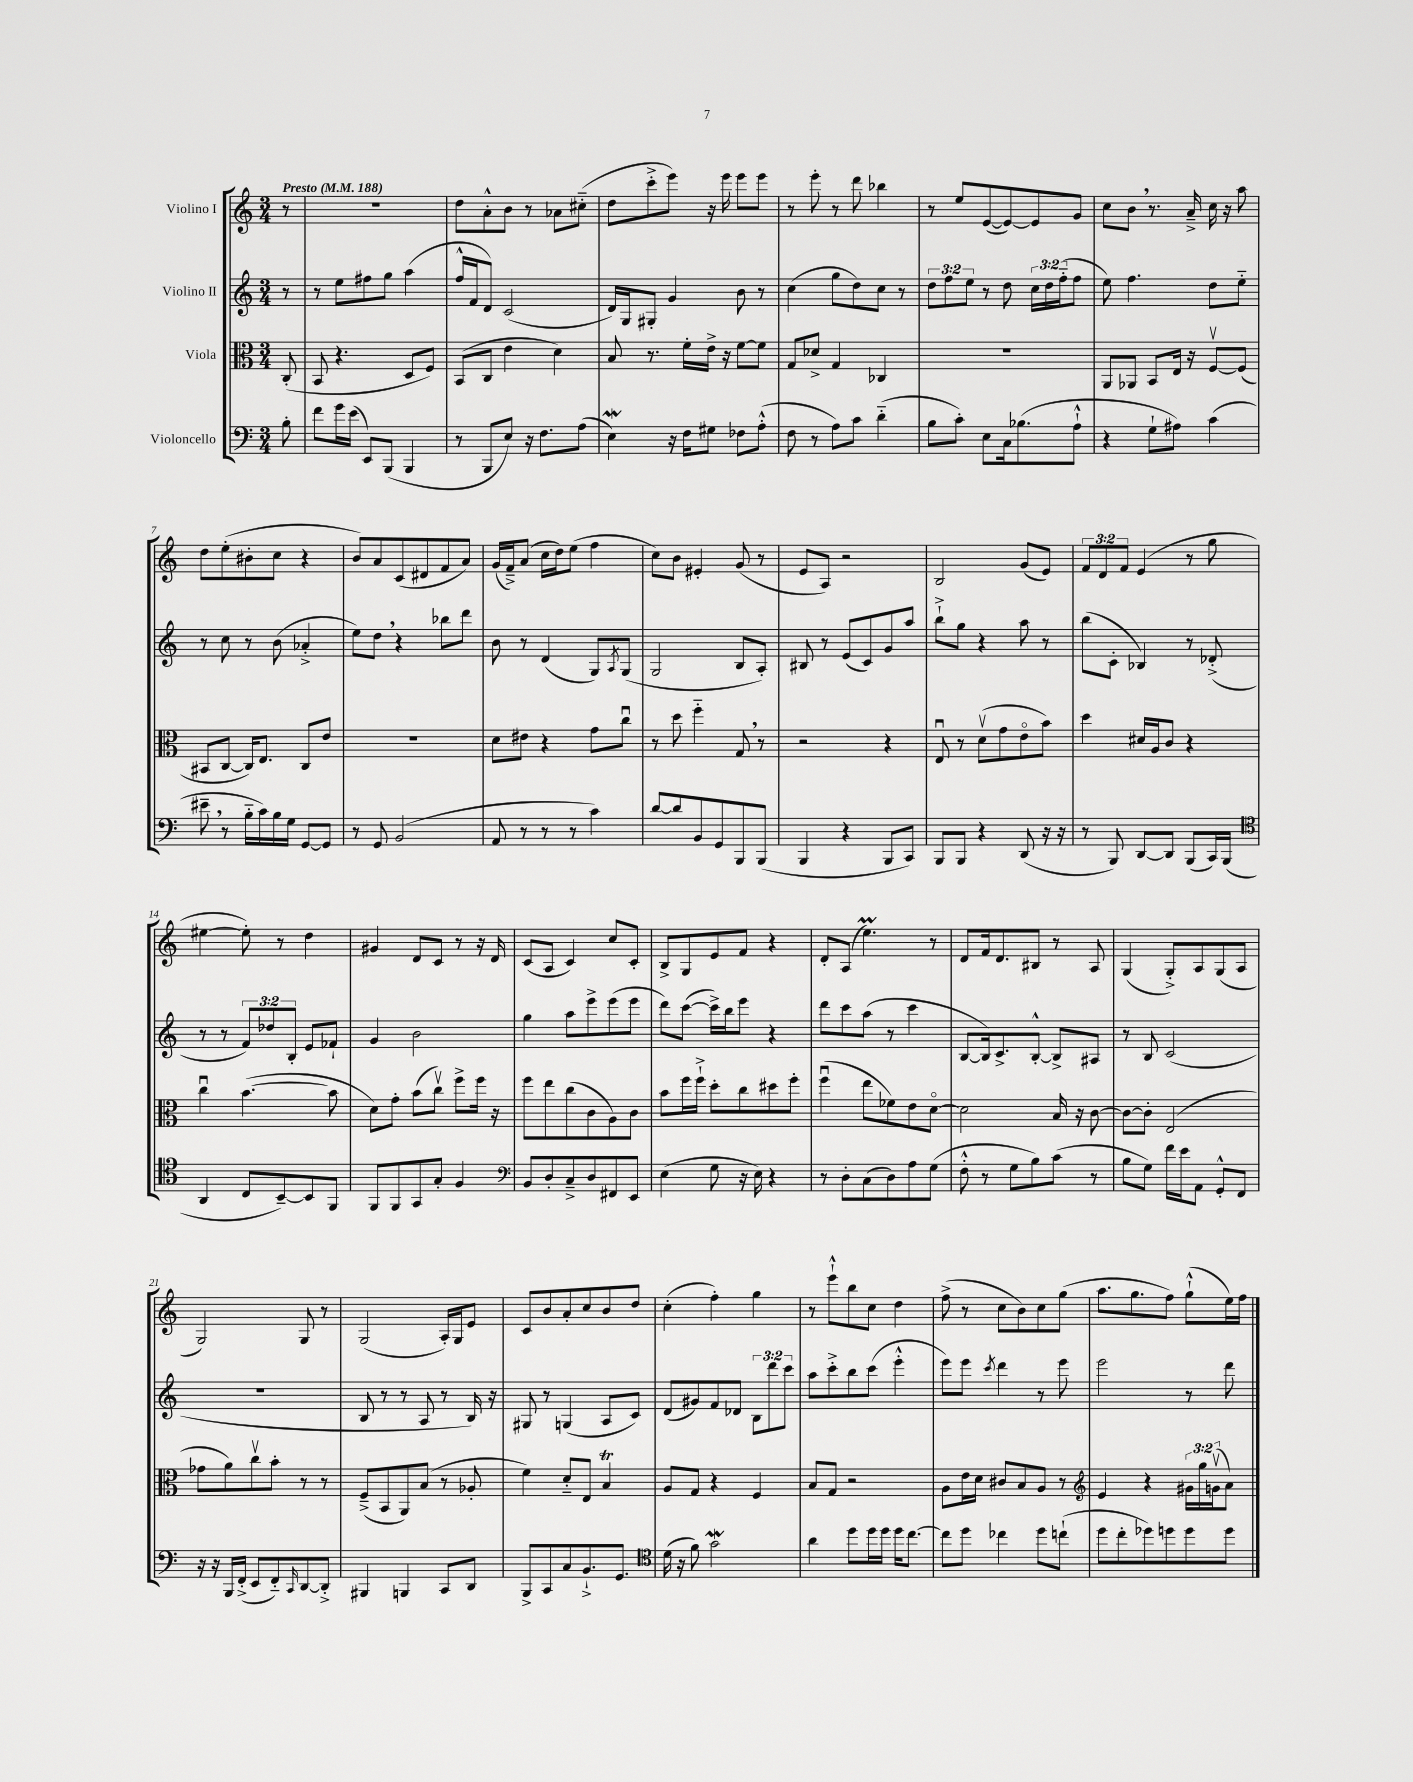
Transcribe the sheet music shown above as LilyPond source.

<<
\new StaffGroup <<
\new Staff = "s0" \with { instrumentName = "Violino I" } {
    \clef treble \key c \major \numericTimeSignature \time 3/4 \override Staff.TupletNumber.text = #tuplet-number::calc-fraction-text \partial 8 \tempo "Presto" 4 = 188
    r8 |
    R2. |
    d''8 a'8-.-^ b'8 r8 aes'8 cis''8-_( |
    d''8 c'''8-.-> e'''8) r16 e'''16 e'''8 e'''8 |
    r8 e'''8-. r8 d'''8 bes''4 |
    r8 e''8 e'8~( e'8~) e'8 g'8 |
    c''8 b'8 \breathe r8. a'16---> c''16 r16 a''8 |
    d''8 e''8-.( bis'8-. c''8 r4 |
    b'8) a'8 c'8( dis'8 f'8 a'8) |
    g'16( f'16--->) a'8( c''16 d''16) e''8( f''4 |
    c''8) b'8 eis'4-. g'8( r8 |
    e'8 a8) r2 |
    b2 g'8( e'8) |
    \tuplet 3/2 { f'8 d'8 f'8 } e'4( r8 g''8 |
    eis''4~ eis''8-.) r8 d''4 |
    gis'4 d'8 c'8 r8 r16 d'16 |
    c'8( a8 c'4) c''8 c'8-. |
    b8-> g8 e'8 f'8 r4 |
    d'8-. a8( e''4.\prall) r8 |
    d'8 f'16 d'8. bis8 r8 a8 |
    g4( g8-.->) a8 g8( a8 |
    g2) g8 r8 |
    g2( a16-.) g16 e'8 |
    c'8 b'8 a'8-. c''8 b'8 d''8 |
    c''4-.( f''4-.) g''4 |
    r8 e'''8-!-^ b''8 c''8 d''4 |
    f''8->( r8 c''8 b'8) c''8 g''8( |
    a''8. g''8. f''8) g''8-!-^( e''16) f''16 \bar "|." |
}
\new Staff = "s1" \with { instrumentName = "Violino II" } {
    \clef treble \key c \major \numericTimeSignature \time 3/4 \override Staff.TupletNumber.text = #tuplet-number::calc-fraction-text \partial 8
    r8 |
    r8 e''8 fis''8 g''8 a''4( |
    f''16-^ f'16 d'8) c'2( |
    d'16) g16 gis8-. g'4 b'8 r8 |
    c''4( g''8 d''8) c''8 r8 |
    \tuplet 3/2 { d''8 f''8 e''8 } r8 d''8 \tuplet 3/2 { c''16 d''16 f''16-_( } f''8 |
    e''8) f''4. d''8 e''8-_ |
    r8 c''8 r8 b'8( aes'4-.-> |
    e''8) d''8 \breathe r4 bes''8 d'''8 |
    b'8 r8 d'4( g8) \acciaccatura { a8 } g8( |
    g2 b8 a8-.) |
    bis8 r8 e'8( c'8) g'8 a''8 |
    b''8-!-> g''8 r4 a''8 r8 |
    b''8( c'8-. bes4) r8 des'8-.->( |
    r8 r8 \tuplet 3/2 { f'8) des''8 b8-. } e'8 fes'8-! |
    g'4 b'2 |
    g''4 a''8 e'''8-> e'''8( e'''8 |
    d'''8) c'''8~( c'''16->) b''16 e'''8 r4 |
    d'''8 c'''8 a''8( r8 c'''4 |
    b8~ b16) c'8.-> b8~-.-^ b8-> ais8 |
    r8 b8 c'2( |
    R2. |
    b8 r8 r8 a8 r8 b16) r16 |
    gis8 r8 g4( a8 c'8) |
    d'8( gis'8) f'8 des'8 \tuplet 3/2 { b8 d'''8 c'''8 } |
    a''8 c'''8-.-> b''8 c'''8( e'''4-.-^ |
    e'''8) e'''8 \acciaccatura { c'''8 } d'''4 r8 e'''8 |
    e'''2 r8 d'''8 \bar "|." |
}
\new Staff = "s2" \with { instrumentName = "Viola" } {
    \clef alto \key c \major \numericTimeSignature \time 3/4 \override Staff.TupletNumber.text = #tuplet-number::calc-fraction-text \partial 8
    c8-.( |
    b,8 r4. d8 f8) |
    b,8( c8 e'4 d'4) |
    b8 r8. f'16-. e'16-> r16 f'8~ f'8 |
    g8 des'8-> g4 ces4 |
    R2. |
    a,8 aes,8 b,8 e16 r16 f8~\upbow f8( |
    bis,8 c8~ c16) e8. c8 e'8 |
    R2. |
    d'8 eis'8 r4 g'8 c''8\downbow |
    r8 d''8 f''4-_ g8 \breathe r8 |
    r2 r4 |
    e8\downbow r8 d'8\upbow( g'8 e'8\flageolet b'8) |
    d''4 dis'16 a16 c'8 r4 |
    c''4\downbow b'4.~( b'8 |
    d'8) g'8-. b'8( c''8\upbow) f''8-> f''16 r16 |
    f''8 e''8 c''8( c'8 a8) c'8 |
    b'8 f''16 f''16-!-> d''8-. c''8 dis''8 f''8-. |
    f''4\downbow( e''8 fes'8) e'8 d'8~\flageolet |
    d'2 b16 r16 c'8~ |
    c'8~ c'8-. e2( |
    ges'8 a'8) c''8\upbow b'8-. r8 r8 |
    f8--->( b,8 a,8) b8( r8 aes8-. |
    f'4) d'8-_ e8 b4\trill |
    a8 g8 r4 f4 |
    b8 g8 r2 |
    a8 e'16 d'16 cis'8 b8 a8 r8 |
    \clef treble e'4 r4 \tuplet 3/2 { gis'16 g''16 g'16\upbow( } a'8) \bar "|." |
}
\new Staff = "s3" \with { instrumentName = "Violoncello" } {
    \clef bass \key c \major \numericTimeSignature \time 3/4 \partial 8
    b8-. |
    f'8 g'16 e'16( e,8) b,,8( b,,4 |
    r8 b,,8 e8) r16 f8. a8( |
    e4\mordent) r16 f16 gis8 fes8 a8-.-^( |
    f8 r8 a8) c'8 d'4-_( |
    b8 c'8-.) e8 c16 bes8.( a8-!-^ |
    r4 g8-! ais8) c'4( |
    eis'8-- \breathe r8 b16-_ c'16) b16 g16 g,8~ g,8 |
    r8 g,8 b,2( |
    a,8 r8 r8 r8 c'4) |
    d'8~ d'8 b,8 g,8 b,,8 b,,8( |
    b,,4 r4 b,,8 c,8) |
    b,,8 b,,8 r4 d,8( r16 r16 |
    r8 b,,8) d,8~ d,8 b,,8( c,16) b,,16( |
    \clef tenor a,4 c8 b,8~--) b,8 f,8 |
    f,8 f,8 g,8 g8-. f4 |
    \clef bass b,8 d8-. c8---> d8 fis,8 e,8 |
    e4( g8 r16 e16) r4 |
    r8 d8-. c8( d8) a8 g8( |
    f8-.-^ r8 g8 b8) c'8( r8 |
    b8 g8) f'16 e'16 a,8 g,8-.-^ f,8 |
    r16 r16 b,,16 f,16-.->( e,8 f,8-_) \grace { c,16 } d,8~ d,8-.-> |
    bis,,4 b,,4 c,8 d,8 |
    b,,8-> c,8 c8 b,8.-!-> g,8. |
    \clef tenor d'16( r16 f'8) g'2\mordent |
    a'4 d''8 d''16 d''16 d''16 c''8.~ |
    c''8 d''8 ces''4 d''8 c''8-!( |
    d''8 c''8-. des''8) d''8 d''8 d''8 \bar "|." |
}
>>
>>
